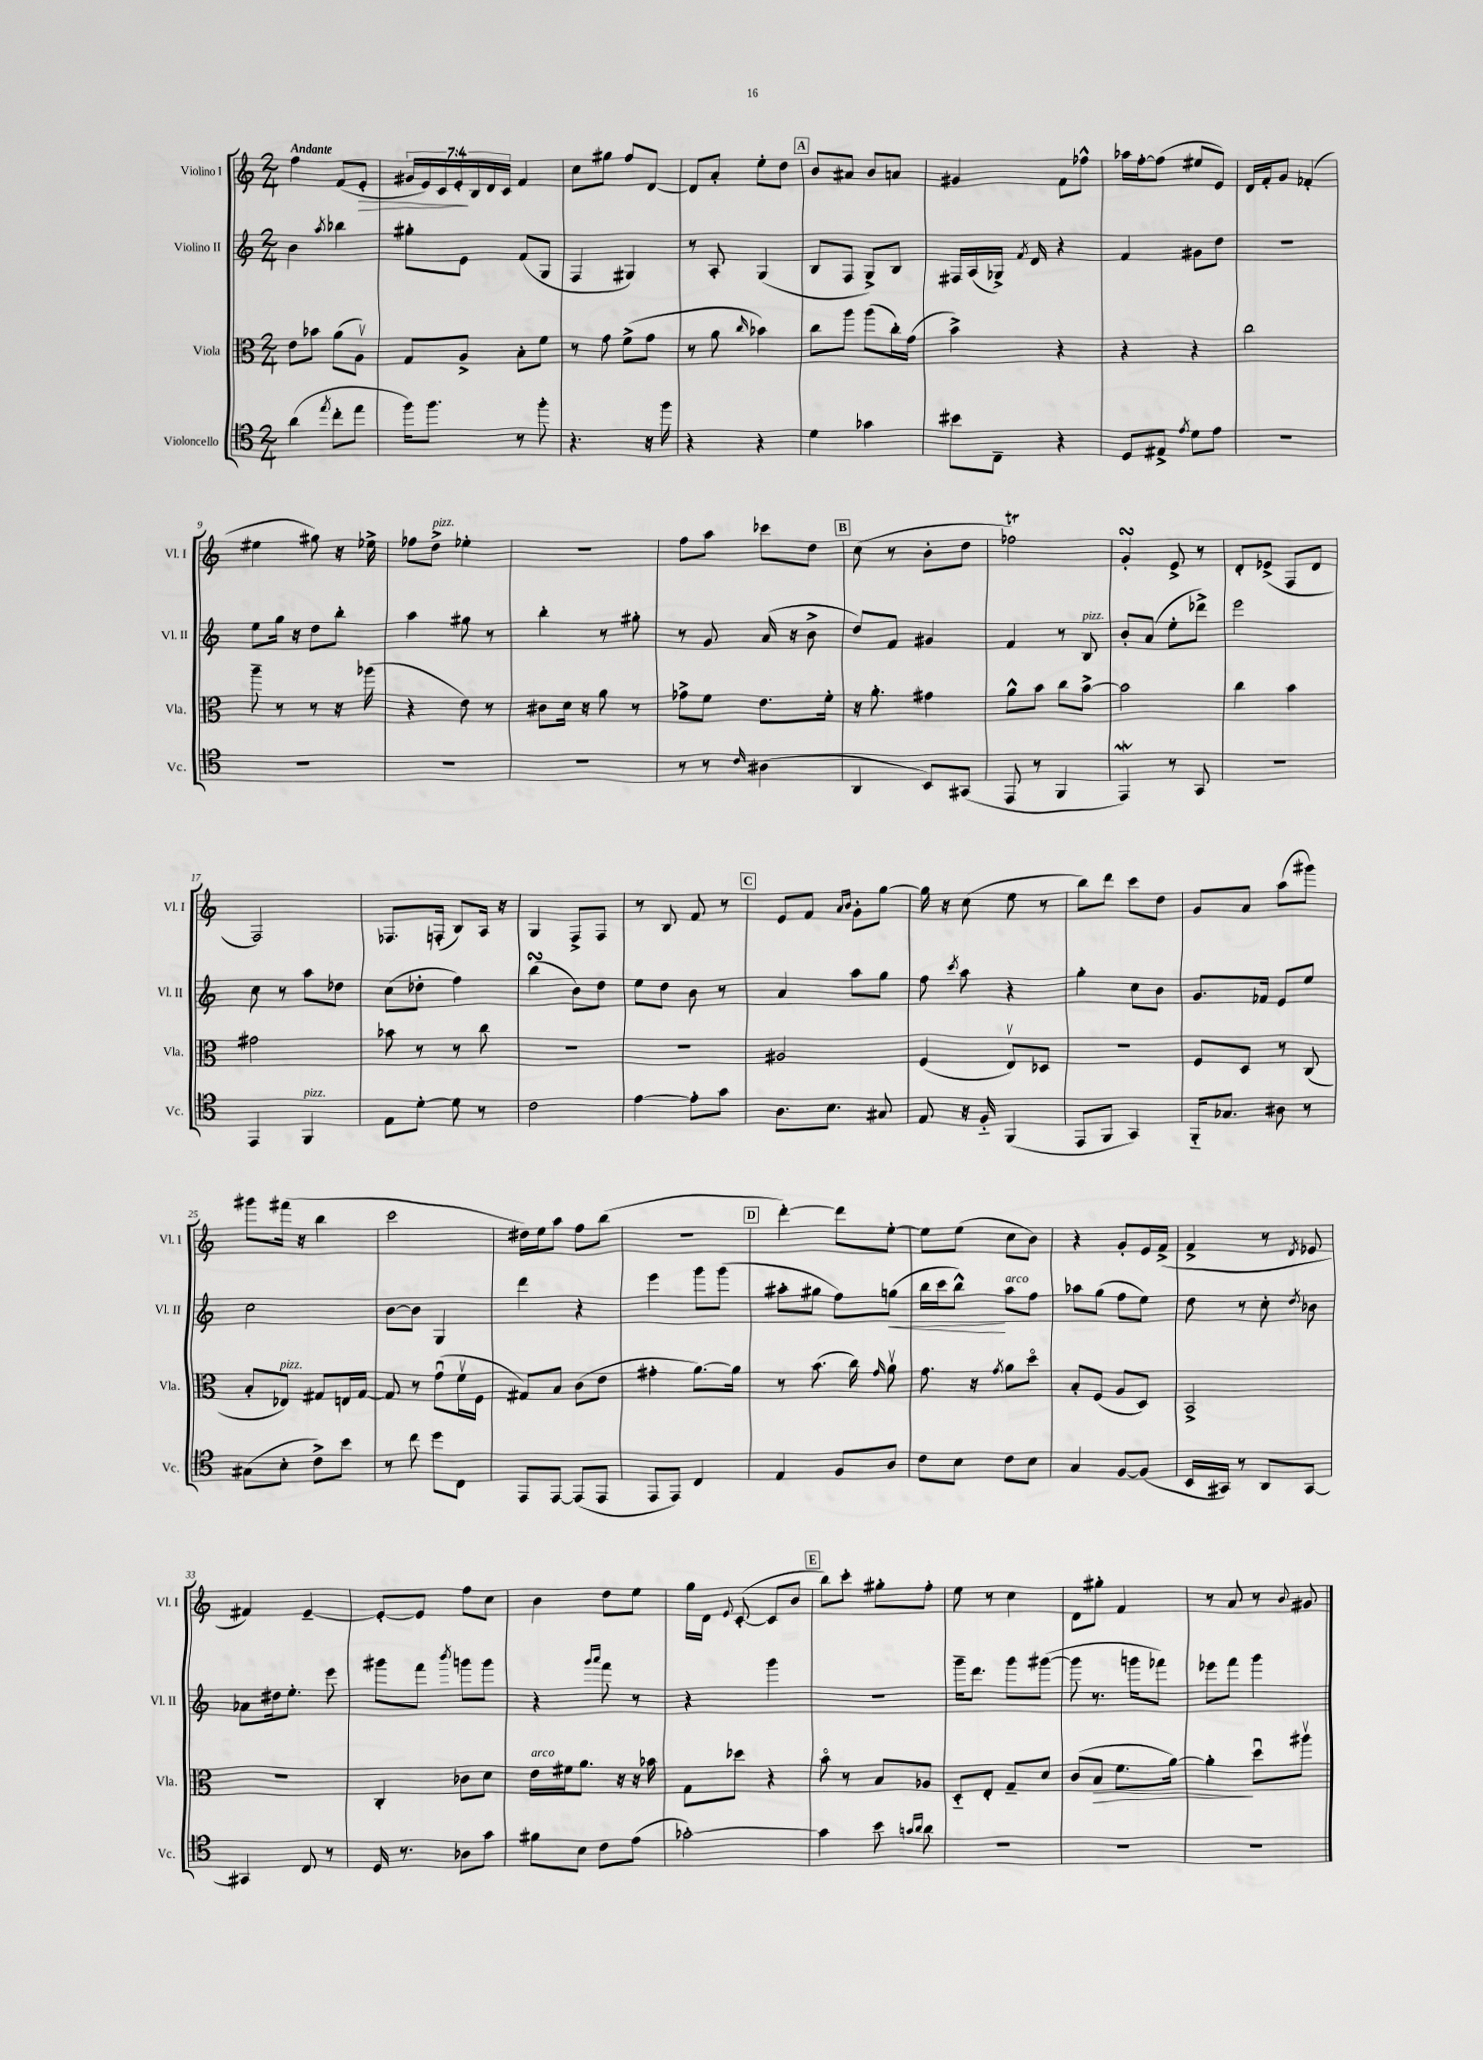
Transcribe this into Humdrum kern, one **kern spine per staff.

**kern	**kern	**dynam	**kern	**dynam	**kern	**dynam
*part4	*part3	*part3	*part2	*part2	*part1	*part1
*staff4	*staff3	*staff3	*staff2	*staff2	*staff1	*staff1
*I"Violoncello	*I"Viola	*	*I"Violino II	*	*I"Violino I	*
*I'Vc.	*I'Vla.	*	*I'Vl. II	*	*I'Vl. I	*
*clefC4	*clefC3	*	*clefG2	*	*clefG2	*
*k[]	*k[]	*	*k[]	*	*k[]	*
*M2/4	*M2/4	*	*M2/4	*	*M2/4	*
=1	=1	=1	=1	=1	=1	=1
!	!	!	!	!	!LO:TX:a:B:t=Andante	!
(4a\	8e\L	.	4b\	.	4ff\	.
.	8b-X\J	.	.	.	.	.
8qee/	.	.	8qaa/	.	.	.
8cc'\L	(8a\L	.	4bb-X\	.	(8f/L	.
!	!	!	!	!	!	!LO:HP:b
8ee\J	8Av\J)	.	.	.	8e'/J	>
=2	=2	=2	=2	=2	=2	=2
16ff\KL)	8G/L	.	8gg#X'\L	.	28g#X/LL	.
.	.	.	.	.	28e/)	.
8.ff\J	.	.	.	.	.	.
.	.	.	.	.	28c/	.
.	.	.	.	.	28e'/	.
.	8A^/J	.	8e\J	.	.	.
.	.	.	.	.	28B/	]
.	.	.	.	.	28d/	.
.	.	.	.	.	28c/JJ	.
8r	8B'\L	.	(8f/L	.	4f/	.
8ff'\	8f\J	.	8G/J	.	.	.
=3	=3	=3	=3	=3	=3	=3
4.r	8r	.	4F/	.	8cc\L	.
.	8g\	.	.	.	8gg#X\J	.
.	(8f^\L	.	4G#X/)	.	8ff/L	.
16r	8g\J	.	.	.	[8d/J	.
16ff\	.	.	.	.	.	.
=4	=4	=4	=4	=4	=4	=4
4r	8r	.	8r	.	8d/L]	.
.	8a\	.	8A'/	.	8a'/J	.
.	16qqcc/	.	.	.	.	.
4r	4b-X\)	.	(4G/	.	8ee'\L	.
.	.	.	.	.	8dd\J	.
!!LO:REH:place=s1:t=A
=5	=5	=5	=5	=5	=5	=5
4d\	8cc\L	.	8B/L	.	8b/L	.
.	8aa\J	.	8F/J	.	8a#X/J	.
4g-X\	(8aa\L	.	8G^/L)	.	8b/L	.
.	16cc'\L)	.	8B/J	.	8an/J	.
.	(16g\JJ	.	.	.	.	.
=6	=6	=6	=6	=6	=6	=6
8b#X\L	4b^\)	.	16F#X/LL	.	4g#X/	.
.	.	.	(16A/	.	.	.
8C~\J	.	.	16G-X^/JJ)	.	.	.
.	.	.	8qf/	.	.	.
.	.	.	16d/	.	.	.
4r	4r	.	4r	.	8f\L	.
.	.	.	.	.	8ff-X^^\J	.
=7	=7	=7	=7	=7	=7	=7
8D/L	4r	.	4f/	.	16aa-X\LL	.
.	.	.	.	.	[16ff'\J	.
8E#X^/J	.	.	.	.	(8ff\J]	.
8qe/	.	.	.	.	.	.
8d\L	4r	.	8g#X\L	.	8ee#X/L	.
8e\J	.	.	8dd\J	.	8e/J)	.
=8	=8	=8	=8	=8	=8	=8
2r	2cc\	.	2r	.	16d/LL	.
.	.	.	.	.	16f'/J	.
.	.	.	.	.	8g/J	.
.	.	.	.	.	(4f-X'/	.
!!LO:LB:g=z
=9	=9	=9	=9	=9	=9	=9
2r	8aa~\	.	8ee\L	.	4ee#X\	.
.	8r	.	16gg\Jk	.	.	.
.	.	.	16r	.	.	.
.	8r	.	8dd\L	.	8gg#X\)	.
.	16r	.	8bb'\J	.	16r	.
.	(16aa-X\	.	.	.	16ee-X^\	.
=10	=10	=10	=10	=10	=10	=10
2r	4r	.	4aa\	.	8ff-X\L	.
!	!	!	!	!	!LO:TX:a:i:t=pizz.	!
.	.	.	.	.	8dd^\J	.
.	8e\)	.	8gg#X\	.	4ee-X'\	.
.	8r	.	8r	.	.	.
=11	=11	=11	=11	=11	=11	=11
2r	8c#X\L	.	4bb'\	.	2r	.
.	16d\Jk	.	.	.	.	.
.	16r	.	.	.	.	.
.	8a\	.	8r	.	.	.
.	8r	.	8gg#X'\	.	.	.
=12	=12	=12	=12	=12	=12	=12
8r	8g-X^\L	.	8r	.	8ff\L	.
8r	8f\J	.	8g/	.	8aa\J	.
16qqc/	.	.	.	.	.	.
(4A#X\	8.e\L	.	(16a/	.	8ccc-X\L	.
.	.	.	16r	.	.	.
.	.	.	8b^\	.	8dd\J	.
.	16f'\Jk	.	.	.	.	.
!!LO:REH:place=s1:t=B
=13	=13	=13	=13	=13	=13	=13
4AA/	16r	.	8dd/L)	.	(8cc\	.
.	8.a'\	.	.	.	.	.
.	.	.	8f/J	.	8r	.
8BB/L)	4g#X\	.	4g#X/	.	8b'\L	.
(8GG#X/J	.	.	.	.	8dd\J	.
=14	=14	=14	=14	=14	=14	=14
8EE/	8a^^\L	.	4f/	.	2ff-XT\)	.
8r	8b\J	.	.	.	.	.
4FF/	8cc\L	.	8r	.	.	.
!	!	!	!LO:TX:a:i:t=pizz.	!	!	!
.	[8b^\J	.	8B/	.	.	.
=15	=15	=15	=15	=15	=15	=15
4EEW/)	2b\]	.	8b'/L	.	4gsSSS'/	.
.	.	.	(8a/J	.	.	.
8r	.	.	8ee'\L	.	8e^/	.
8GG/	.	.	8ddd-X^\J)	.	8r	.
=16	=16	=16	=16	=16	=16	=16
2r	4cc\	.	2eee\	.	8d'/L	.
.	.	.	.	.	(8e-X^/J	.
.	4b\	.	.	.	8F/L	.
.	.	.	.	.	8d/J	.
!!LO:LB:g=z
=17	=17	=17	=17	=17	=17	=17
4EE/	2g#X\	.	8cc\	.	2F/)	.
.	.	.	8r	.	.	.
!LO:TX:a:i:t=pizz.	!	!	!	!	!	!
4FF/	.	.	8aa\L	.	.	.
.	.	.	8dd-X\J	.	.	.
=18	=18	=18	=18	=18	=18	=18
8E\L	8b-X\	.	(8cc\L	.	8.F-X/L	.
[8d'\J	8r	.	8dd-X'\J	.	.	.
.	.	.	.	.	(16Fn'/Jk	.
8d\]	8r	.	4ff\)	.	8B/L)	.
8r	8cc\	.	.	.	16A/Jk	.
.	.	.	.	.	16r	.
=19	=19	=19	=19	=19	=19	=19
2c\	2r	.	(4bbsSsS\	.	4G/	.
.	.	.	8b\L)	.	8F^/L	.
.	.	.	8dd\J	.	8F/J	.
=20	=20	=20	=20	=20	=20	=20
[4e\	2r	.	8ee\L	.	8r	.
.	.	.	8dd\J	.	8B/	.
8e'\L]	.	.	8b\	.	8f/	.
8g\J	.	.	8r	.	8r	.
!!LO:REH:place=s1:t=C
=21	=21	=21	=21	=21	=21	=21
8.A\L	2A#X/	.	4a/	.	8e/L	.
.	.	.	.	.	8f/J	.
8.B\J	.	.	.	.	.	.
.	.	.	.	.	16qqa/LL	.
.	.	.	.	.	16qqb/JJ	.
.	.	.	8aa\L	.	8g'\L	.
8G#X/	.	.	8gg\J	.	[8gg\J	.
=22	=22	=22	=22	=22	=22	=22
8E/	(4F/	.	8ff\	.	16gg\]	.
.	.	.	.	.	16r	.
.	.	.	8qccc/	.	.	.
16r	.	.	8aa\	.	(8cc\	.
16F/	.	.	.	.	.	.
(4FF/	8Ev/L)	.	4r	.	8ee\	.
.	8D-X/J	.	.	.	8r	.
=23	=23	=23	=23	=23	=23	=23
8EE/L	2r	.	4gg'\	.	8bb\L)	.
8FF/J	.	.	.	.	8ddd\J	.
4GG/)	.	.	8cc\L	.	8ccc\L	.
.	.	.	8b\J	.	8dd\J	.
=24	=24	=24	=24	=24	=24	=24
16FF/KL	8F/L	.	8.g/L	.	8g/L	.
8.G-X/J	.	.	.	.	.	.
.	8D/J	.	.	.	8a/J	.
.	.	.	16f-X/Jk	.	.	.
8A#X\	8r	.	8e/L	.	(8aa\L	.
8r	(8C/	.	8ee/J	.	8ggg#X\J)	.
!!LO:LB:g=z
=25	=25	=25	=25	=25	=25	=25
(8G#X\L	8B'/L	.	2cc\	.	8ggg#X\L	.
!	!LO:TX:a:i:t=pizz.	!	!	!	!	!
8B'\J	8E-X/J)	.	.	.	(16fff#X\Jk	.
.	.	.	.	.	16r	.
8c^\L)	8G#X/L	.	.	.	4bb\	.
8b\J	16En/L	.	.	.	.	.
.	[16G#/JJ	.	.	.	.	.
=26	=26	=26	=26	=26	=26	=26
8r	8G#/]	.	[8b\L	.	2ccc\	.
8cc\	8r	.	8b\J]	.	.	.
8dd\L	(8gu\L	.	4G/	.	.	.
8C\J	16fv\L	.	.	.	.	.
.	16F\JJ	.	.	.	.	.
=27	=27	=27	=27	=27	=27	=27
8EE/L	8G#X/L)	.	4ddd\	.	16dd#X\LL)	.
.	.	.	.	.	16ee\J	.
[8EE/J	8B/J	.	.	.	8aa\J	.
(8EE/L]	(8c\L	.	4r	.	8ff\L	.
8EE/J	8e\J	.	.	.	(8bb\J	.
=28	=28	=28	=28	=28	=28	=28
8EE/L	4g#X'\	.	4eee\	.	2r	.
8EE/J)	.	.	.	.	.	.
4C/	[8.a\L)	.	8ggg\L	.	.	.
.	.	.	(8ggg\J	.	.	.
.	16a\Jk]	.	.	.	.	.
!!LO:REH:place=s1:t=D
=29	=29	=29	=29	=29	=29	=29
4E/	8r	.	8aa#X'\L	.	[4ddd'\)	.
.	(8.b\	.	8gg#X\J	.	.	.
8F/L	.	.	8ff\L)	.	8ddd\L]	.
.	16cc\)	.	.	.	.	.
.	16qqg/	.	.	.	.	.
!	!	!	!	!LO:HP:b	!	!
8A/J	8av\	.	(8ggn\J	<	[8ee'\J	.
=30	=30	=30	=30	=30	=30	=30
8c\L	8.g\	.	16bb\LL	.	8ee\L]	.
.	.	.	16ccc\J	.	.	.
8B\J	.	.	8bb^^\J)	.	(8ee\J	.
.	16r	.	.	.	.	.
.	8qg/	.	.	.	.	.
!	!	!	!LO:TX:a:i:t=arco	!	!	!
8c\L	8a\L	.	8aa\L	[	8cc\L	.
8B\J	8dd\J	.	8ff\J	.	8b\J)	.
=31	=31	=31	=31	=31	=31	=31
4G/	8B'/L	.	8aa-X\L	.	4r	.
.	(8F/J	.	(8gg\J	.	.	.
[8F/L	8A/L	.	8ff\L	.	8g'/L	.
(8F/J]	8D/J)	.	8ee\J)	.	16e/L	.
.	.	.	.	.	(16f^/JJ	.
=32	=32	=32	=32	=32	=32	=32
16BB/LL	2BB^/	.	8dd\	.	4f^/	.
16GG#X/JJ)	.	.	.	.	.	.
8r	.	.	8r	.	.	.
8AA/L	.	.	8cc'\	.	8r	.
.	.	.	8qdd/	.	8qd/	.
[8GG#/J	.	.	8b-X\	.	8e-X/	.
!!LO:LB:g=z
=33	=33	=33	=33	=33	=33	=33
4GG#X/]	2r	.	8a-X\L	.	4f#X/)	.
.	.	.	16dd#X\k	.	.	.
.	.	.	8.ee'\J	.	.	.
8C/	.	.	.	.	[4e~/	.
8r	.	.	8eee\	.	.	.
=34	=34	=34	=34	=34	=34	=34
16D/	4C'/	.	8ggg#X\L	.	8e'/L_	.
8.r	.	.	.	.	.	.
.	.	.	8fff\J	.	8e/J]	.
.	.	.	8qbbb/	.	.	.
8A-X\L	8c-X\L	.	8gggn\L	.	8ff\L	.
8g\J	8d\J	.	8ggg\J	.	8cc\J	.
=35	=35	=35	=35	=35	=35	=35
!	!LO:TX:a:i:t=arco	!	!	!	!	!
8f#X\L	16e\LL	.	4r	.	4b\	.
.	16f#X\J	.	.	.	.	.
8B\J	8.a\J	.	.	.	.	.
.	.	.	16qqggg/LL	.	.	.
.	.	.	16qqaaa/JJ	.	.	.
8c\L	.	.	8fff\	.	8dd\L	.
.	16r	.	.	.	.	.
(8e\J	16r	.	8r	.	8ee\J	.
.	16b-X\	.	.	.	.	.
=36	=36	=36	=36	=36	=36	=36
[2g-X'\)	8G\L	.	4r	.	16gg\LL	.
.	.	.	.	.	16d\JJ	.
.	.	.	.	.	8qqe/	.
.	8dd-X\J	.	.	.	([8c'/	.
.	4r	.	4ggg\	.	8c/L]	.
.	.	.	.	.	8b/J	.
!!LO:REH:place=s1:t=E
=37	=37	=37	=37	=37	=37	=37
4g-\]	8b\	.	2r	.	8bb\L)	.
.	8r	.	.	.	8ccc'\J	.
8b\	8B/L	.	.	.	8gg#X'\L	.
16qqgn/LL	.	.	.	.	.	.
16qqa/JJ	.	.	.	.	.	.
8a\	8A-X/J	.	.	.	8ff'\J	.
=38	=38	=38	=38	=38	=38	=38
2r	8D/L	.	16ggg~\KL	.	8ee\	.
.	.	.	8.ddd\J	.	.	.
.	8E'/J	.	.	.	8r	.
.	8G~/L	.	8ggg\L	.	4cc\	.
.	8d/J	.	([8ggg#X\J	.	.	.
=39	=39	=39	=39	=39	=39	=39
2r	(8c/L	.	8ggg#\]	.	8d\L	.
!	!	!LO:HP:b	!	!	!	!
.	8B/J	>	8.r	.	8gg#X'\J	.
.	8.f\L	.	.	.	4f/	.
.	.	.	16gggn\KL	.	.	.
.	.	.	8fff-X\J)	.	.	.
.	[16a\Jk)	.	.	.	.	.
=40	=40	=40	=40	=40	=40	=40
2r	4a'\]	.	8eee-X\L	.	8r	.
.	.	.	8fff\J	.	8a/	.
.	8ddu\L	]	4ggg\	.	8r	.
.	.	.	.	.	8qqb/	.
.	8aa#Xv\J	.	.	.	8g#X/	.
==	==	==	==	==	==	==
*-	*-	*-	*-	*-	*-	*-
